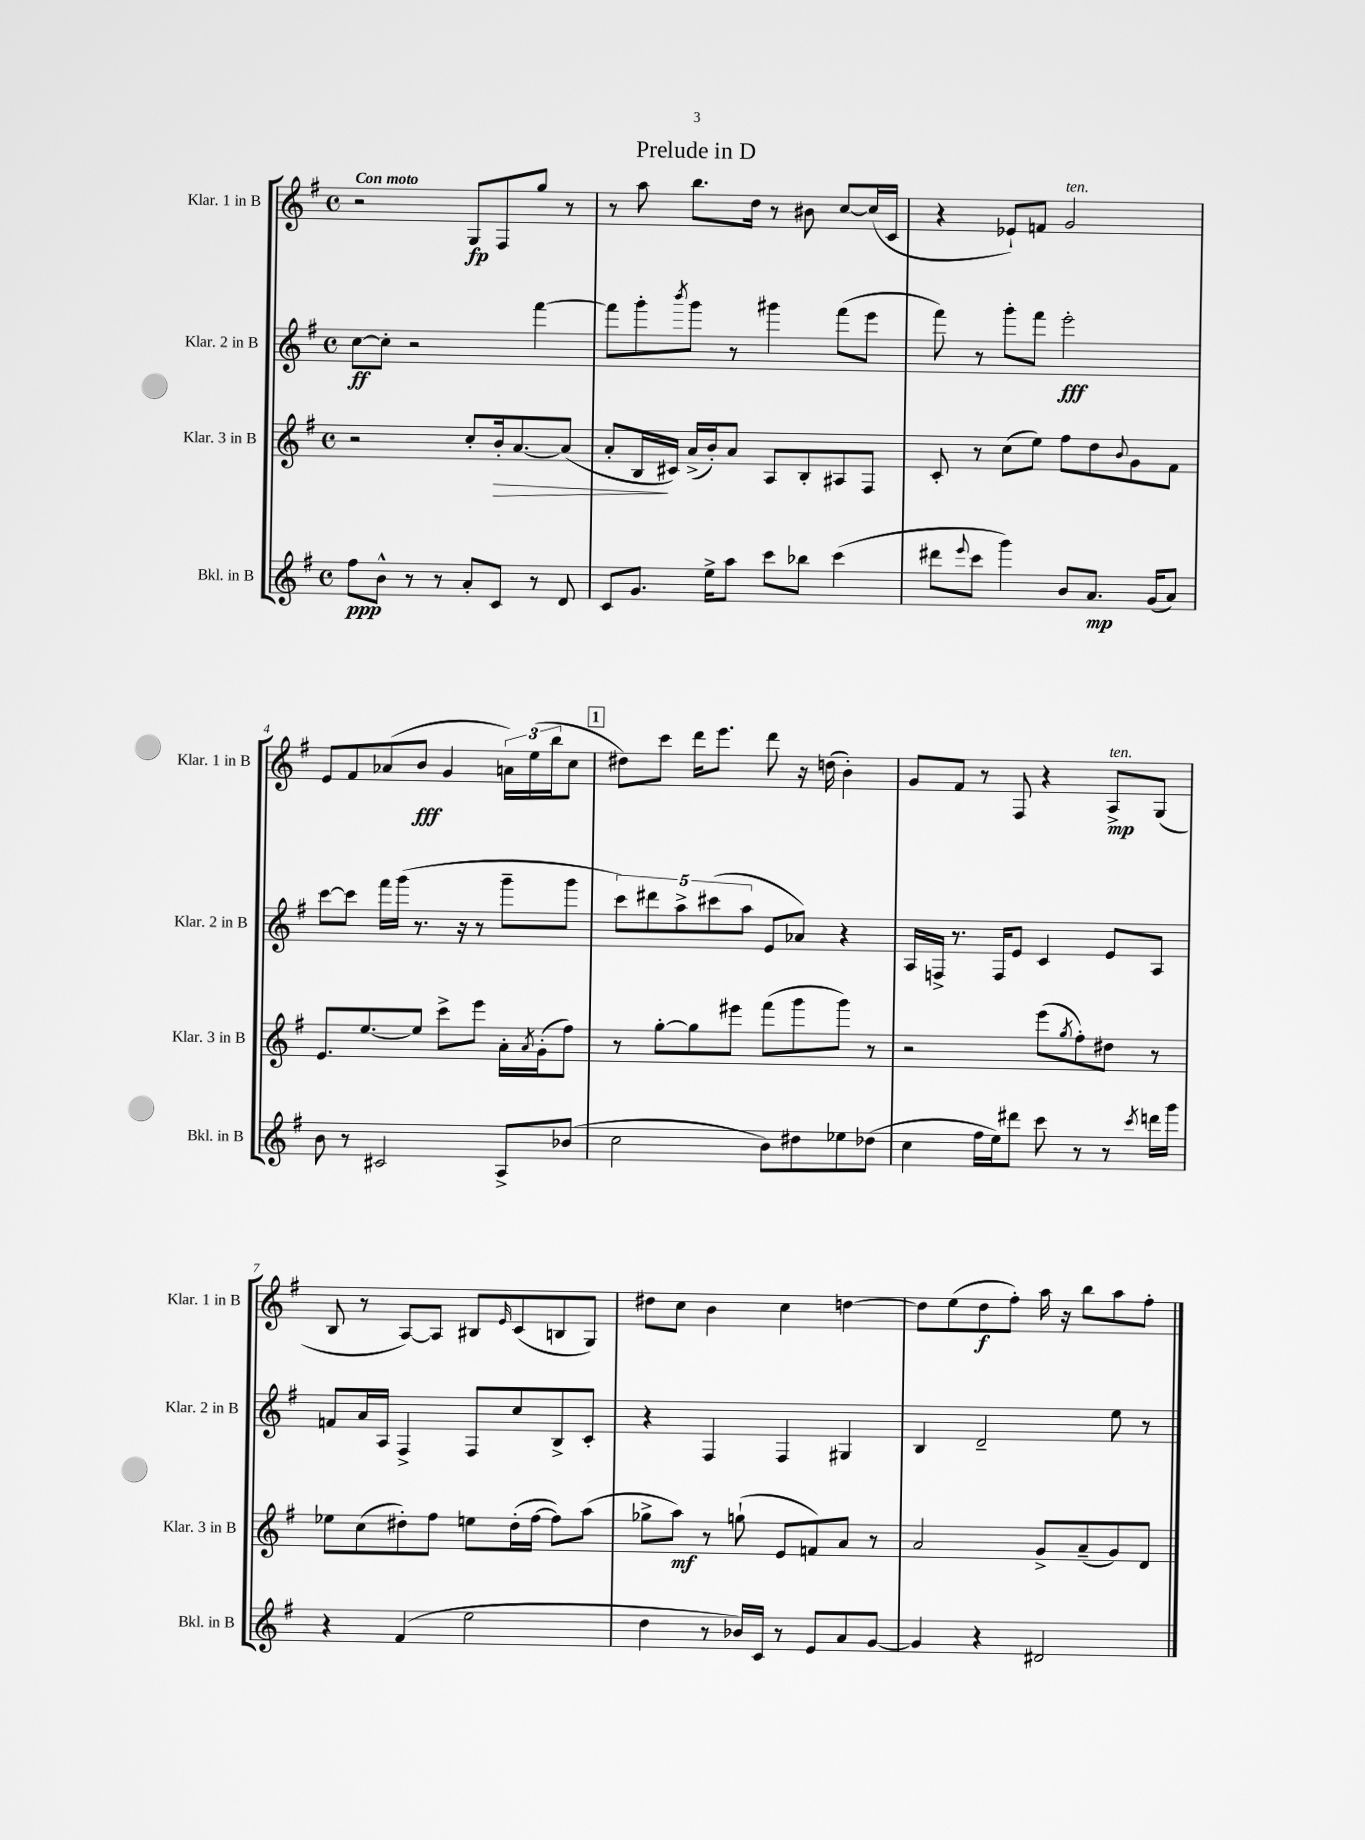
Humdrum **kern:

**kern	**dynam	**kern	**dynam	**kern	**dynam	**kern	**dynam
*part4	*part4	*part3	*part3	*part2	*part2	*part1	*part1
*staff4	*staff4	*staff3	*staff3	*staff2	*staff2	*staff1	*staff1
*I"Bkl. in B	*	*I"Klar. 3 in B	*	*I"Klar. 2 in B	*	*I"Klar. 1 in B	*
*I'Bkl. in B	*	*I'Klar. 3 in B	*	*I'Klar. 2 in B	*	*I'Klar. 1 in B	*
*clefG2	*	*clefG2	*	*clefG2	*	*clefG2	*
*k[f#]	*	*k[f#]	*	*k[f#]	*	*k[f#]	*
*M4/4	*	*M4/4	*	*M4/4	*	*M4/4	*
*met(c)	*	*met(c)	*	*met(c)	*	*met(c)	*
=1	=1	=1	=1	=1	=1	=1	=1
!	!	!	!	!	!	!LO:TX:a:B:t=Con moto	!
8ff#\L	ppp	2r	.	[8cc\L	ff	2r	.
8b^^\J	.	.	.	8cc'\J]	.	.	.
8r	.	.	.	2r	.	.	.
8r	.	.	.	.	.	.	.
8a'/L	.	8cc'/L	.	.	.	8G/L	fp
!	!	!	!LO:HP:b	!	!	!	!
8c/J	.	16b'/k	>	.	.	8F#/	.
.	.	[8.a/	.	.	.	.	.
8r	.	.	.	[4fff#\	.	8gg/J	.
8d/	.	(8a/J]	.	.	.	8r	.
=2	=2	=2	=2	=2	=2	=2	=2
8c/L	.	8a'/L	.	8fff#\L]	.	8r	.
8.g/J	.	16B/L	.	8ggg'\	.	8aa\	.
.	.	16c#X/JJ)	]	.	.	.	.
.	.	.	.	8qbbb/	.	.	.
.	.	(16a^/LL	.	8ggg\J	.	8.bb\L	.
16ee^\KL	.	16b'/J)	.	.	.	.	.
8aa\J	.	8a/J	.	8r	.	.	.
.	.	.	.	.	.	16dd\Jk	.
8ccc\L	.	8A/L	.	4ggg#X\	.	8r	.
8bb-X\J	.	8B'/	.	.	.	8b#X\	.
(4ccc\	.	8A#X/	.	(8fff#\L	.	[8cc/L	.
.	.	8F#/J	.	8eee\J	.	(16cc/L]	.
.	.	.	.	.	.	16c/JJ	.
=3	=3	=3	=3	=3	=3	=3	=3
8ddd#X\L	.	8c'/	.	8fff#\)	.	4r	.
8qqeee/	.	.	.	.	.	.	.
8ccc\J	.	8r	.	8r	.	.	.
4ggg\)	.	(8cc\L	.	8ggg'\L	.	8e-X`/L)	.
.	.	8ee\J)	.	8fff#\J	.	8fn/J	.
!	!	!	!	!	!	!LO:TX:a:i:t=ten.	!
8b/L	.	8ff#\L	.	2eee'\	fff	2g/	.
8.a/J	mp	8dd\	.	.	.	.	.
.	.	8qqb/	.	.	.	.	.
.	.	8g\	.	.	.	.	.
(16g/KL	.	.	.	.	.	.	.
8a/J)	.	8f#\J	.	.	.	.	.
!!LO:LB:g=z
=4	=4	=4	=4	=4	=4	=4	=4
8b\	.	8.e/L	.	[8ccc\L	.	8e/L	.
8r	.	.	.	8ccc\J]	.	8f#/	.
.	.	[8.ee/	.	.	.	.	.
2c#X/	.	.	.	16fff#\LL	.	(8a-X/	.
.	.	.	.	(16ggg\JJ	.	.	.
.	.	8ee/J]	.	8.r	.	8b/J	fff
.	.	8ccc^\L	.	.	.	4g/	.
.	.	.	.	16r	.	.	.
.	.	8eee\J	.	8r	.	.	.
8A^/L	.	16a'\LL	.	8ggg~\L	.	24an\LL)	.
.	.	.	.	.	.	(24ee\	.
.	.	8qa/	.	.	.	.	.
.	.	(16g'\J	.	.	.	.	.
.	.	.	.	.	.	24bb\J	.
(8b-X/J	.	8ff#\J)	.	8ggg\J	.	8cc\J	.
!!LO:REH:place=s1:t=1
=5	=5	=5	=5	=5	=5	=5	=5
2cc\	.	8r	.	10ccc\L)	.	8dd#X\L)	.
.	.	.	.	10ddd#X\	.	.	.
.	.	[8gg'\L	.	.	.	8ccc\J	.
.	.	.	.	10aa^\	.	.	.
.	.	8gg\]	.	.	.	16ddd\KL	.
.	.	.	.	(10ccc#X\	.	.	.
.	.	.	.	.	.	8.eee\J	.
.	.	8eee#X\J	.	.	.	.	.
.	.	.	.	10aa\J	.	.	.
8b\L)	.	(8fff#\L	.	8e/L	.	8ddd\	.
8dd#X\	.	8ggg\	.	8a-X/J)	.	16r	.
.	.	.	.	.	.	(16ddn\	.
8ee-X\	.	8ggg\J)	.	4r	.	4b'\)	.
(8dd-X\J	.	8r	.	.	.	.	.
=6	=6	=6	=6	=6	=6	=6	=6
4cc\	.	2r	.	16A/LL	.	8g/L	.
.	.	.	.	16Fn^/JJ	.	.	.
.	.	.	.	8.r	.	8f#/J	.
16ff#\LL	.	.	.	.	.	8r	.
16ee\J)	.	.	.	16F/KL	.	.	.
8ddd#X\J	.	.	.	8e/J	.	8F#/	.
8ccc\	.	(8eee\L	.	4c/	.	4r	.
.	.	8qgg/	.	.	.	.	.
8r	.	8ff#'\)	.	.	.	.	.
!	!	!	!	!	!	!LO:TX:a:i:t=ten.	!
8r	.	8dd#X\J	.	8e/L	.	8A^/L	mp
8qccc/	.	.	.	.	.	.	.
16dddn\LL	.	8r	.	8A/J	.	(8G/J	.
16ggg\JJ	.	.	.	.	.	.	.
!!LO:LB:g=z
=7	=7	=7	=7	=7	=7	=7	=7
4r	.	8ee-X\L	.	8fn/L	.	8B/	.
.	.	(8cc\	.	16a/L	.	8r	.
.	.	.	.	16A/JJ	.	.	.
(4f#/	.	8dd#X'\)	.	4F#^/	.	[8A/L)	.
.	.	8ff#\J	.	.	.	8A/J]	.
2ee\	.	8een\L	.	8F#/L	.	8B#X/L	.
.	.	.	.	.	.	16qqe/	.
.	.	(16dd#'\L	.	8cc/	.	(8c/	.
.	.	[16ff#\JJ	.	.	.	.	.
.	.	8ff#\L])	.	8B^/	.	8Bn/	.
.	.	(8aa\J	.	8c'/J	.	8G/J)	.
=8	=8	=8	=8	=8	=8	=8	=8
4dd\	.	8gg-X^\L	.	4r	.	8dd#X\L	.
.	.	8aa\J)	mf	.	.	8cc\J	.
8r	.	8r	.	4F#/	.	4b\	.
16b-X/LL)	.	(8ggn`\	.	.	.	.	.
16c/JJ	.	.	.	.	.	.	.
8r	.	8e/L	.	4F#/	.	4cc\	.
8e/L	.	8fn/)	.	.	.	.	.
8a/	.	8a/J	.	4G#X/	.	[4ddn\	.
[8g/J	.	8r	.	.	.	.	.
=9	=9	=9	=9	=9	=9	=9	=9
4g/]	.	2a/	.	4B/	.	8dd\L]	.
.	.	.	.	.	.	(8ee\	.
4r	.	.	.	2d~/	.	8dd\	f
.	.	.	.	.	.	8ff#'\J)	.
2d#X/	.	8g^/L	.	.	.	16aa\	.
.	.	.	.	.	.	16r	.
.	.	(8a~/	.	.	.	8bb\L	.
.	.	8g/)	.	8ee\	.	8aa\	.
.	.	8d/J	.	8r	.	8ff#'\J	.
==	==	==	==	==	==	==	==
*-	*-	*-	*-	*-	*-	*-	*-
